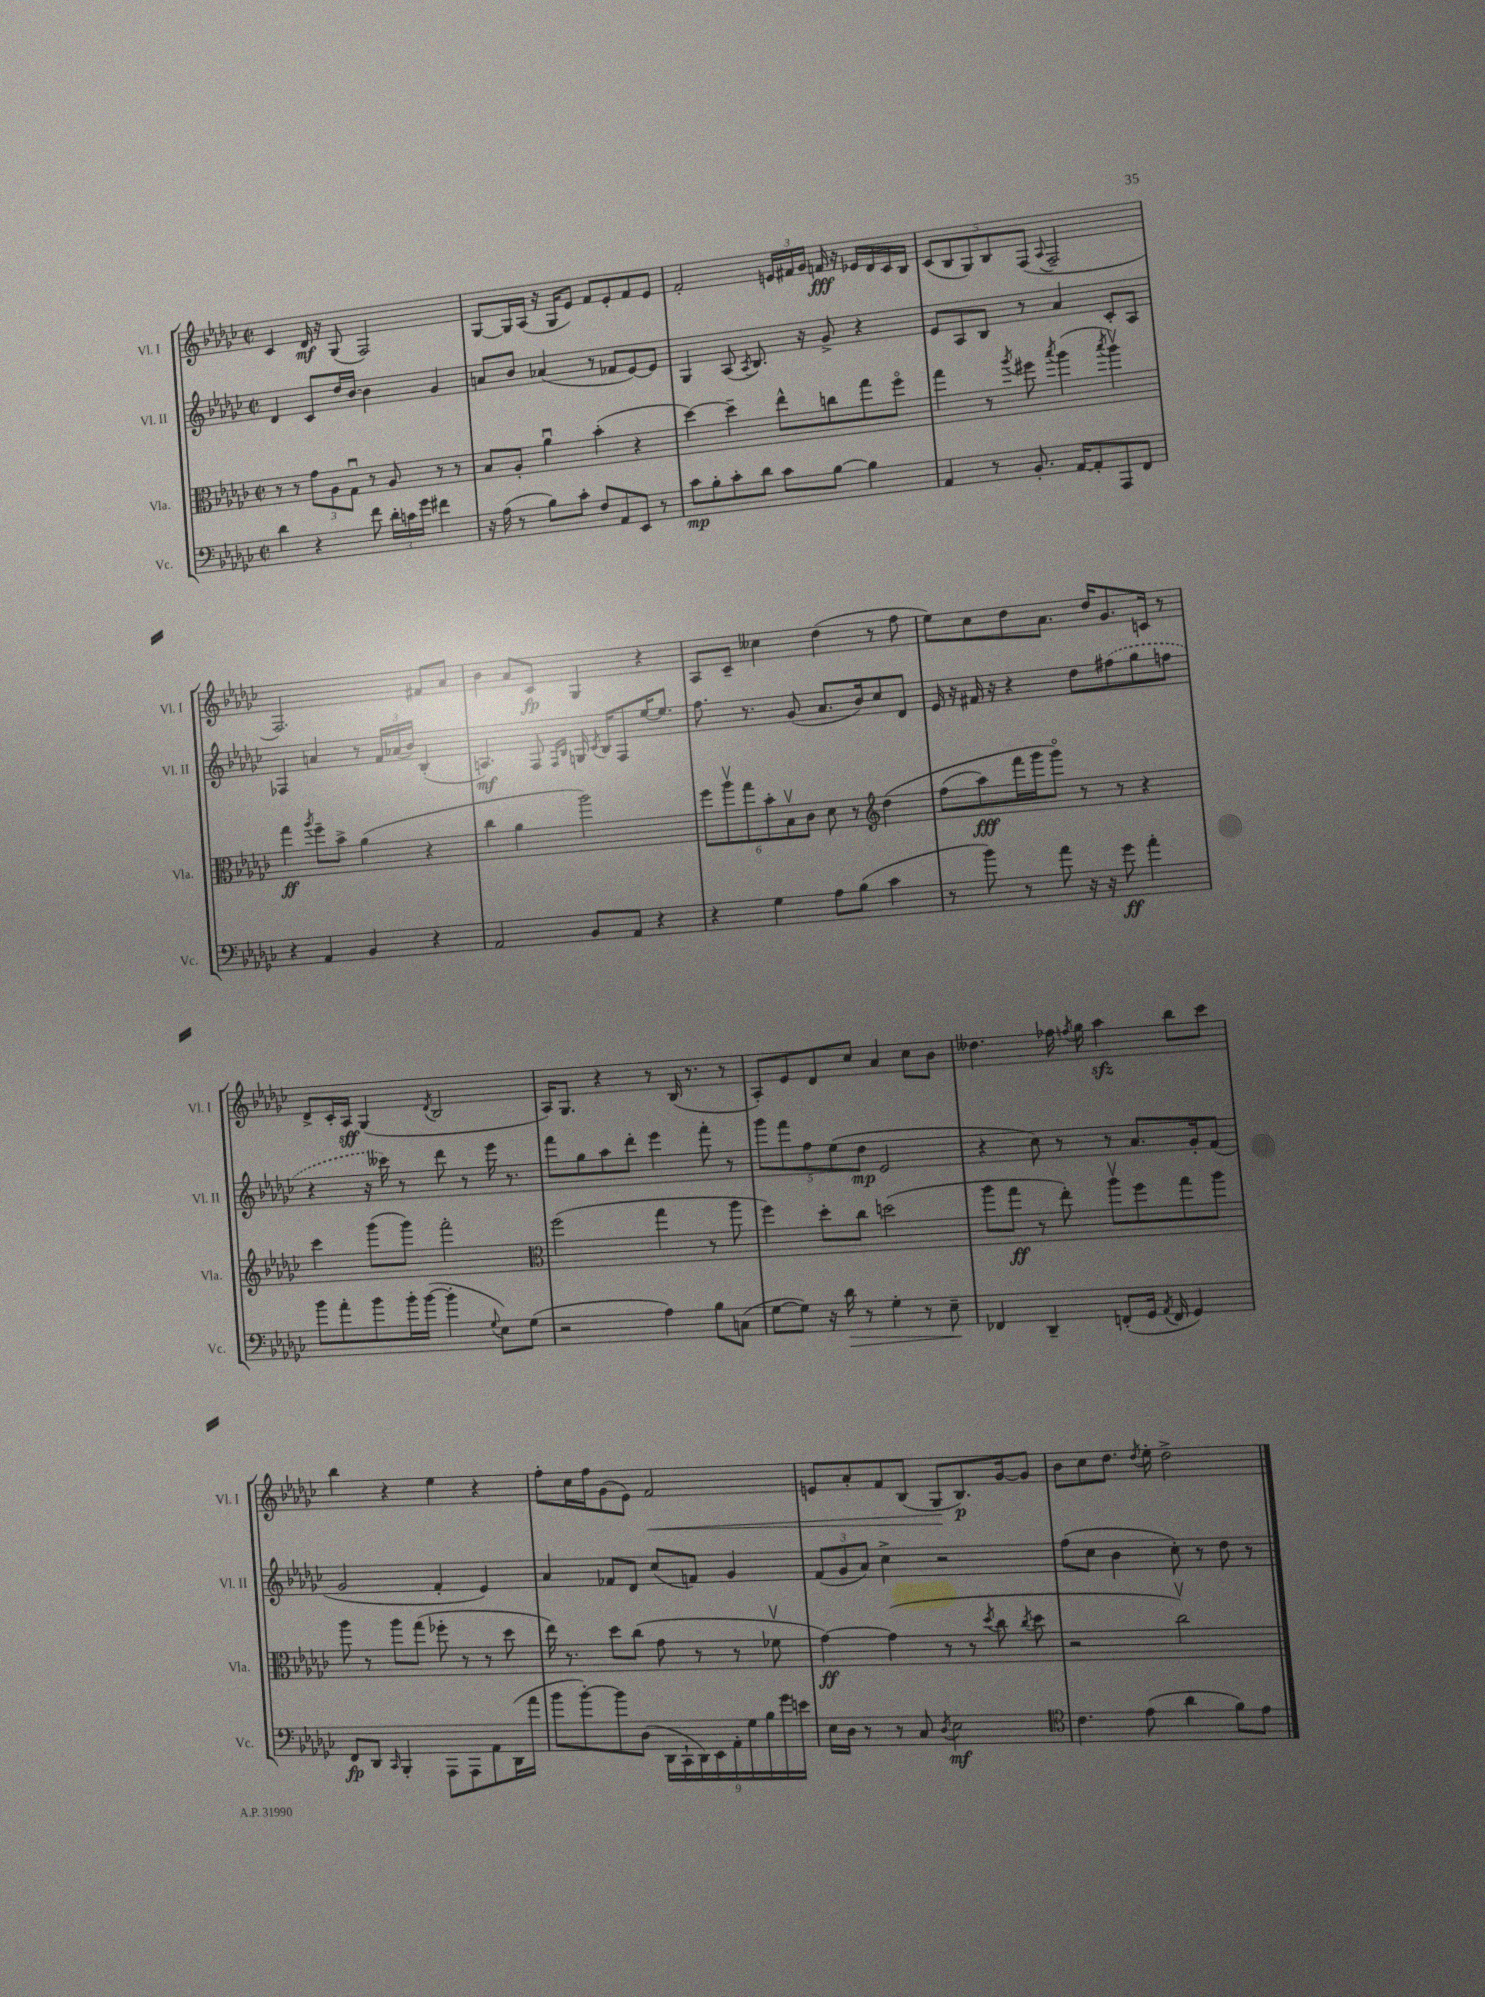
<<
\new StaffGroup <<
\new Staff = "s0" \with { instrumentName = "Vl. I" shortInstrumentName = "Vl. I" } {
    \clef treble \key ges \major \defaultTimeSignature \time 2/2
    \autoBeamOff ces'4 des'16\mf r16 ges8( f2) |
    ges8[~ ges16 aes16]( r16 ges16[ ees'8]) f'8[ ees'8-. f'8 ees'8] |
    f'2-. \tuplet 3/2 { e'16[ fis'16 ges'16] } f'16\fff r16 ees'16[ des'16 ces'16 bes16] |
    \tuplet 5/4 { ces'8[( bes8 ges8) bes8 f8]( } \appoggiatura { aes8 } f2-- |
    f2.) fis'8[ aes'8] |
    bes'4 aes'8[ ces'8]\fp ges4 r4 |
    aes8[ ces'8]-- ceses''4 des''4( r8 f''8 |
    ees''8[) ces''8 des''8 aes'8.] des''16[ ges'8. c'16] r8 |
    des'8[-> ces'16-. aes16]\sff ges4( \acciaccatura { des'8 } bes2 |
    aes16[) ges8.] r4 r8 bes16( r8. r8 |
    aes8[-.) ees'8 des'8 ces''8] aes'4 ces''8[ bes'8] |
    deses''4. fes''16 \acciaccatura { f''8 } ges''16 aes''4\sfz bes''8[ ces'''8] |
    bes''4 r4 ees''4 r4 |
    f''8[-. ces''16 f''16 ges'8( ees'8]) f'2\< |
    e'8[ aes'8-. f'8 bes8]( ges8[\! bes8.\p) ges'16~ ges'8] |
    bes'8[ ces''8 des''8.] \acciaccatura { des''8 } ees''16-. des''2-> \bar "|." |
}
\new Staff = "s1" \with { instrumentName = "Vl. II" shortInstrumentName = "Vl. II" } {
    \clef treble \key ges \major \defaultTimeSignature \time 2/2
    \autoBeamOff des'4 ces'8[ des''16 bes'16]~ bes'4 ges'4 |
    a'8[ bes'8] aes'4( r8 fes'8[ ees'8~) ees'8] |
    ges4 aes8( \acciaccatura { aes8 } bes8.) r16 ges'8-> r4 |
    ees'8[ aes8 bes8] r8 aes'4 ces'8[-. aes8] |
    fes4 a'4 r8 \tuplet 3/2 { f'16[ aes'16( bes'16]) } bes4-.( |
    a4.\mf) f8 \grace { f16[ bes16] } g16 \acciaccatura { ces'8 } bes16[ f8 ees''16~ ees''8.] |
    f''8. r8. ges'8( aes'8.[ bes'16) ces''8 des'8] |
    ees'16 r16 fis'16 r16 r4 des''8[ \once \slurDashed fis''8( ges''8 f''8] |
    r4 r16 ceses'''16) r8 des'''8 r8 ees'''16 r8. |
    f'''8[ ges''8 aes''8 des'''8]-. ees'''4 f'''8-. r8 |
    \tuplet 5/4 { ges'''8[ f'''8 f''8 ees''8( des''8]\mp } ees'2 |
    r4 ces''8) r8 r8 aes'8.[ ges'16-. f'8]( |
    ges'2 f'4-. ees'4) |
    aes'4 fes'8[ des'8] ces''8[( f'8]) ges'4 |
    \tuplet 3/2 { f'8[( ges'8 aes'8]) } ces''4-> r2 |
    f''8[( ces''8] bes'4 ces''8-.) r8 des''8 r8 \bar "|." |
}
\new Staff = "s2" \with { instrumentName = "Vla." shortInstrumentName = "Vla." } {
    \clef alto \key ges \major \defaultTimeSignature \time 2/2
    \autoBeamOff r8 r8 \tuplet 3/2 { ges'8[ aes8 ges8]\downbow } r8 aes8 r8 r8 |
    bes8[ aes8]-. aes'4\downbow bes'4-.( r4 |
    des''4~) des''4-- ees''8[-^ c''8 ges''8 f''8]\flageolet |
    ges''4 r8 \acciaccatura { aes''8 } fis''8 \acciaccatura { bes''8 } aes''4( \acciaccatura { bes''8 } aes''4\upbow) |
    ges''4\ff \acciaccatura { aes''8 } f''8[-- bes'8]-> aes'4( r4 |
    ces''4 aes'4 aes''2) |
    \tuplet 6/4 { f''8[ aes''8\upbow ges''8 bes'8-. bes8\upbow ces'8] } des'8 r8 \clef treble des''4\( |
    f''8[( aes''8\fff) f'''16 ges'''16 ges'''8]\flageolet\) r8 r8 r4 |
    ces'''4 ges'''8[( ges'''8]) f'''2-. |
    \clef alto f''2( ges''4 r8 aes''8 |
    f''4) des''8[-. ces''8] d''2( |
    aes''8[ ges''8]\ff r8 ees''8-.) aes''8[\upbow f''8 ges''8 aes''8] |
    aes''8 r8 aes''8[ ges''8]( fes''8-. r8 r8 des''8 |
    ees''16) r8. des''8[ ces''8]( ges'8 r8 r8 fes'8\upbow |
    ges'4~\ff) ges'4( r8 r8 \acciaccatura { des''8 } ces''8 \acciaccatura { ces''8 } des''8 |
    r2 ces''2\upbow) \bar "|." |
}
\new Staff = "s3" \with { instrumentName = "Vc." shortInstrumentName = "Vc." } {
    \clef bass \key ges \major \defaultTimeSignature \time 2/2
    \autoBeamOff des'4 r4 f'8 \tuplet 3/2 { des'16[-. c'16 ges'16] } fis'4 |
    r16 aes16( r8 bes8[) ces'8]-. f8[ aes,8 ees,8] r8 |
    ces'8[\mp bes8-. ces'8-. des'8] ces'8[ bes8]~ bes4 |
    aes,4 r8 bes,8.-. aes,16[~ aes,8-. aes,,8 f,8] |
    r4 aes,4 bes,4 r4 |
    aes,2 bes,8[ aes,8] r4 |
    r4 ges4 aes8[ bes8]( ces'4 |
    r8 bes'8) r8 aes'8 r16 r16 ges'8\ff aes'4-. |
    bes'8[ aes'8-. bes'8 bes'16-. bes'16]~( bes'4-. \appoggiatura { ges8 } ees8[) ges8]( |
    r2 aes4) bes8[ c8]( |
    ges8[~ ges8]) r16 des'16\> r8 ges4-. r8 ees8--\! |
    fes,4 des,4-- f,8[-.( ges,16] \acciaccatura { aes,8 } f,16 ges,4) |
    f,8[\fp des,8] \grace { ces,16 } bes,,4-. aes,,8[ aes,,8 aes,8 des,16( aes'16] |
    bes'8[ bes'8~-.) bes'8 des8]( \tuplet 9/8 { des,16[ ces,16-! des,16) ees,16 aes,16-. ges16 bes16 ges'16 e'16] } |
    ees16[ des16] r8 r8 ces8 \acciaccatura { des8 } ees2\mf |
    \clef tenor ces'4. ees'8( aes'4 f'8[) ees'8] \bar "|." |
}
>>
>>
\layout { \context { \Score \remove "Bar_number_engraver" } }
